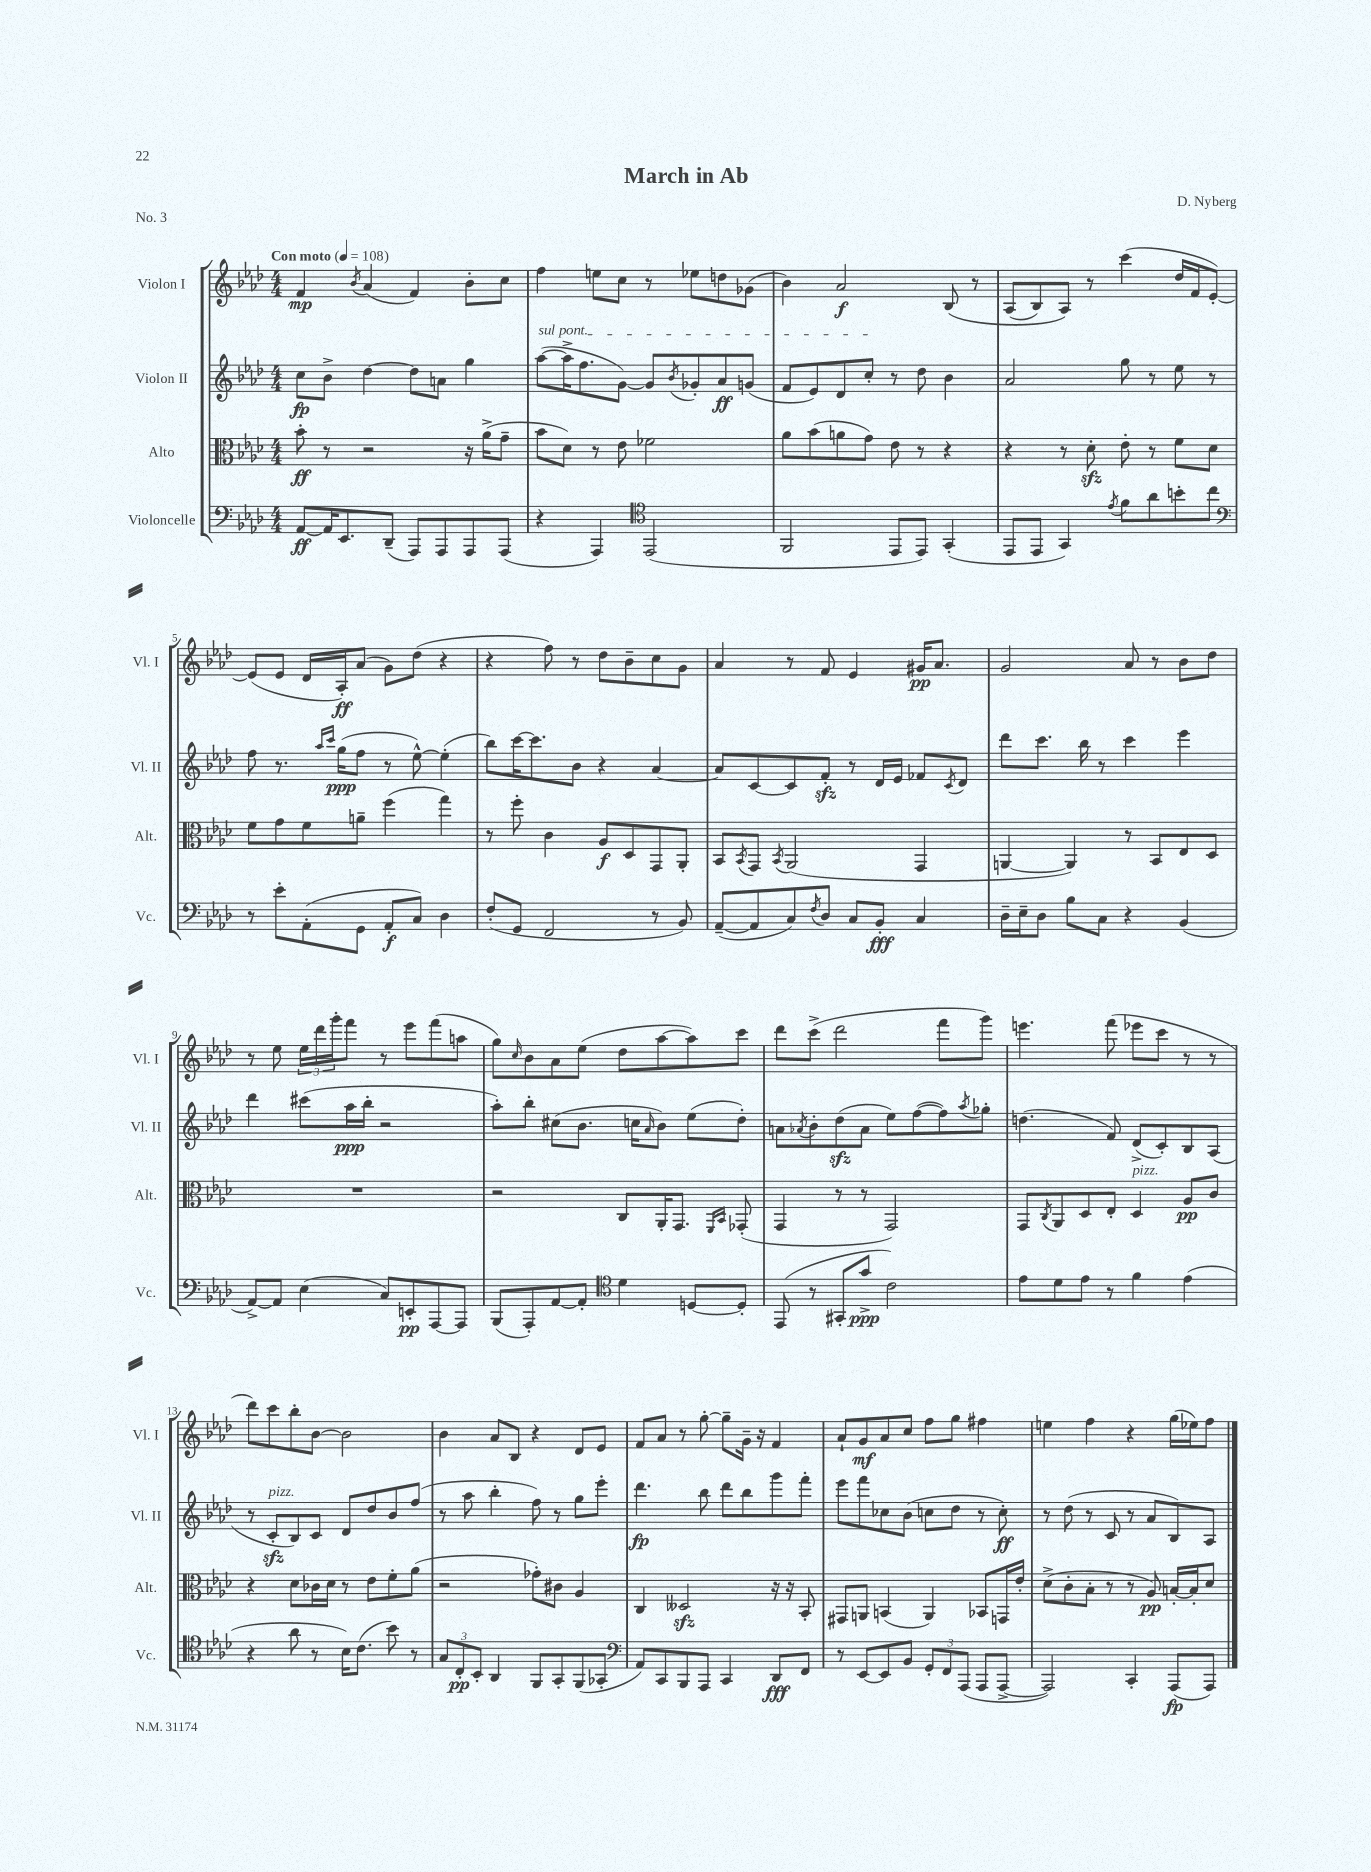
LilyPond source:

\header { title = "March in Ab" composer = "D. Nyberg" piece = "No. 3" }
<<
\new StaffGroup <<
\new Staff = "s0" \with { instrumentName = "Violon I" shortInstrumentName = "Vl. I" } {
    \clef treble \key aes \major \numericTimeSignature \time 4/4 \tempo "Con moto" 4 = 108
    f'4\mp \acciaccatura { bes'8 } aes'4( f'4) bes'8-. c''8 |
    f''4 e''8 c''8 r8 ees''8 d''8 ges'8( |
    bes'4) aes'2\f bes8\( r8 |
    aes8( bes8) aes8\) r8 c'''4( des''16 f'16 ees'8~-.) |
    ees'8( ees'8 des'16 aes16-.\ff) aes'8( g'8) des''8( r4 |
    r4 f''8) r8 des''8 bes'8-- c''8 g'8 |
    aes'4 r8 f'8 ees'4 gis'16\pp aes'8. |
    g'2 aes'8 r8 bes'8 des''8 |
    r8 ees''8 \tuplet 3/2 { ees''16 des'''16 g'''16-. } f'''8 r8 ees'''8 f'''8( a''8 |
    g''8) \grace { c''16 } bes'8 aes'8 ees''8( des''8 aes''8~ aes''8) c'''8 |
    des'''8 c'''8->( des'''2 f'''8 g'''8) |
    e'''4. f'''8( ees'''8 c'''8 r8 r8 |
    des'''8) c'''8 bes''8-. bes'8~ bes'2 |
    bes'4 aes'8 bes8 r4 des'8 ees'8 |
    f'8 aes'8 r8 g''8~-. g''8-- g'16-- r16 f'4 |
    aes'8-! g'8\mf aes'8 c''8 f''8 g''8 fis''4 |
    e''4 f''4 r4 g''16( ees''16) f''8 \bar "|." |
}
\new Staff = "s1" \with { instrumentName = "Violon II" shortInstrumentName = "Vl. II" } {
    \clef treble \key aes \major \numericTimeSignature \time 4/4
    c''8\fp bes'8-> des''4~ des''8 a'8 g''4 |
    \once \override TextSpanner.bound-details.left.text = \markup { \italic "sul pont." } aes''8~\startTextSpan( aes''16-> f''8. g'8~) g'8 \acciaccatura { bes'8 } ges'8-. aes'8\ff g'8( |
    f'8 ees'8) des'8 c''8-.\stopTextSpan r8 des''8 bes'4 |
    aes'2 g''8 r8 ees''8 r8 |
    f''8 r8. \grace { aes''16 c'''16 } g''16\ppp( f''8 r8 ees''8~-^) ees''4-.( |
    bes''8) c'''16~ c'''8. bes'8 r4 aes'4~ |
    aes'8 c'8~ c'8 f'8-.\sfz r8 des'16 ees'16 fes'8 \acciaccatura { c'8 } des'8 |
    des'''8 c'''8. bes''16 r8 c'''4 ees'''4 |
    des'''4 cis'''8( aes''16\ppp bes''16-. r2 |
    aes''8-.) bes''8-. cis''8( bes'8. c''16 \grace { aes'16 } bes'8) ees''8( des''8-.) |
    a'8 \acciaccatura { aes'8 } bes'8-. des''8\sfz( aes'8 ees''8) f''8~( f''8) \acciaccatura { aes''8 } ges''8-. |
    d''4.( f'8) des'8->( c'8-.) bes8 aes8( |
    r8 c'8-.\sfz^\markup { \italic "pizz." } bes8) c'8 des'8 des''8 bes'8 f''8( |
    r8 aes''8 bes''4-. f''8) r8 g''8 ees'''8-. |
    des'''4.\fp bes''8 des'''8 bes''8 g'''8 f'''8-. |
    ees'''8 f'''8 ces''8 bes'8( c''8 des''8 r8 c''8-.\ff) |
    r8 des''8( r8 c'8 r8 aes'8 bes8) aes8 \bar "|." |
}
\new Staff = "s2" \with { instrumentName = "Alto" shortInstrumentName = "Alt." } {
    \clef alto \key aes \major \numericTimeSignature \time 4/4
    bes'8-.\ff r8 r2 r16 aes'16->( g'8-- |
    bes'8 des'8) r8 ees'8 fes'2 |
    aes'8 bes'8( a'8 g'8) ees'8 r8 r4 |
    r4 r8 des'8-.\sfz ees'8-. r8 f'8 des'8 |
    f'8 g'8 f'8 a'8-- f''4( g''4) |
    r8 f''8-. c'4 aes8\f des8 g,8 aes,8-. |
    bes,8 \acciaccatura { bes,8 } g,8 \acciaccatura { bes,8 } aes,2( g,4 |
    a,4~ a,4) r8 bes,8 ees8 des8 |
    R1 |
    r2 c8 aes,16-. g,8. \grace { f,16 bes,16 } ges,8-.( |
    g,4 r8 r8 g,2) |
    g,8 \acciaccatura { c8 } aes,8 des8 ees8-. des4^\markup { \italic "pizz." } aes8\pp c'8 |
    r4 des'8 ces'16 des'16 r8 ees'8 f'8-. aes'8( |
    r2 ges'8-.) cis'8 aes4 |
    c4 deses2\sfz r16 r16 bes,8-. |
    gis,8 a,8 b,4( a,4) bes,8 g,16 ees'16-. |
    des'8->( c'8-. bes8-. r8 r8 aes8\pp) b16~-. b16-. des'8 \bar "|." |
}
\new Staff = "s3" \with { instrumentName = "Violoncelle" shortInstrumentName = "Vc." } {
    \clef bass \key aes \major \numericTimeSignature \time 4/4
    aes,8~\ff aes,16 ees,8. des,8--( aes,,8) aes,,8 aes,,8 aes,,8( |
    r4 aes,,4) \clef tenor ees,2( |
    f,2 ees,8 ees,8) g,4-.( |
    ees,8 ees,8 g,4) \acciaccatura { ees'8 } f'8 aes'8 b'8-. c''8 |
    \clef bass r8 ees'8-. aes,8-.( g,8 aes,8-.\f c8) des4 |
    f8-.( g,8 f,2 r8 bes,8) |
    aes,8~--( aes,8 c8) \acciaccatura { f8 } des8 c8 bes,8-.\fff c4 |
    des16-- ees16-- des8 bes8 c8 r4 bes,4( |
    aes,8~->) aes,8 ees4( c8) e,8-.\pp aes,,8~ aes,,8 |
    bes,,8( aes,,8-.) aes,8~ aes,8-. \clef tenor des'4 d8~ d8-. |
    ees,8( r8 gis,8-. g'8->\ppp c'2) |
    ees'8 des'8 ees'8 r8 f'4 ees'4( |
    r4 aes'8 r8 bes16) c'8.( bes'8) r8 |
    \tuplet 3/2 { g8 c8-.\pp bes,8-. } aes,4 f,8 g,8-. f,8( ges,8-. |
    \clef bass aes,8) c,8 bes,,8 aes,,8 c,4 des,8\fff f,8 |
    r8 ees,8~ ees,8 bes,8 \tuplet 3/2 { g,8-. f,8 aes,,8( } aes,,8 aes,,8~-> |
    aes,,2) c,4-. aes,,8\fp( aes,,8) \bar "|." |
}
>>
>>
